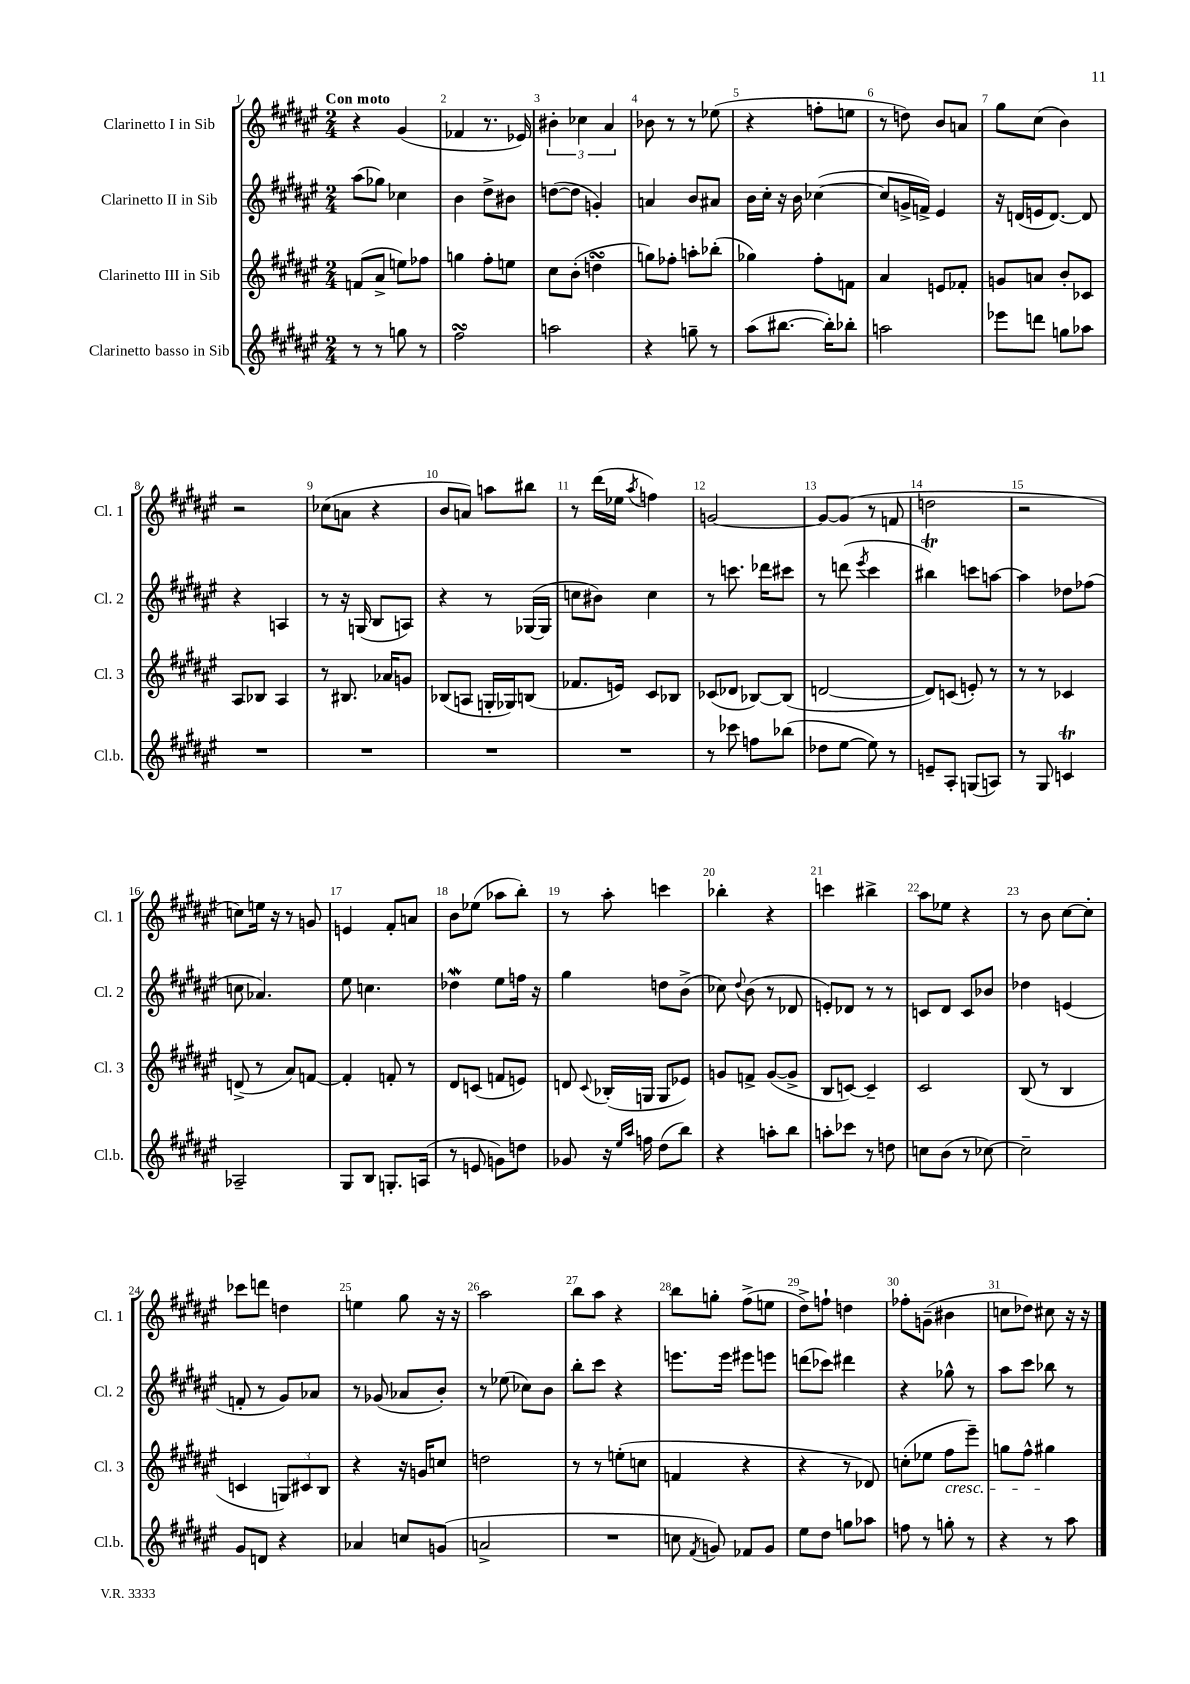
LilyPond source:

<<
\new StaffGroup <<
\new Staff = "s0" \with { instrumentName = "Clarinetto I in Sib" shortInstrumentName = "Cl. 1" } {
    \clef treble \key fis \major \numericTimeSignature \time 2/4 \tempo "Con moto"
    \autoBeamOff r4 gis'4( |
    fes'4 r8. ees'16) |
    \tuplet 3/2 { bis'4-. ces''4 ais'4 } |
    bes'8 r8 r8 ees''8( |
    r4 f''8[-. e''8] |
    r8 d''8) b'8[ a'8] |
    gis''8[ cis''8]( b'4) |
    r2 |
    ces''8[( a'8] r4 |
    b'8[ a'8]) a''8[ bis''8] |
    r8 dis'''16[( ees''16] \acciaccatura { ais''8 } f''4) |
    g'2~ |
    g'8[~ g'8]( r8 f'8 |
    d''2 |
    r2 |
    c''8[) e''16] r16 r8 g'8 |
    e'4 fis'8[-. a'8] |
    b'8[ ees''8]( aes''8[ b''8]-.) |
    r8 ais''8-. c'''4 |
    bes''4-. r4 |
    c'''4 bis''4-> |
    ais''8[ ees''8] r4 |
    r8 b'8 cis''8[~ cis''8]-. |
    ces'''8[ d'''8] d''4 |
    e''4 gis''8 r16 r16 |
    ais''2 |
    b''8[ ais''8] r4 |
    b''8[ g''8]-. fis''8[->( e''8] |
    dis''8[->) f''8]-! d''4 |
    fes''8[-. g'8]--( bis'4 |
    c''8[ des''8]) cis''8 r16 r16 \bar "|." |
}
\new Staff = "s1" \with { instrumentName = "Clarinetto II in Sib" shortInstrumentName = "Cl. 2" } {
    \clef treble \key fis \major \numericTimeSignature \time 2/4
    \autoBeamOff ais''8[( ges''8]) ces''4 |
    b'4 dis''8[-> bis'8] |
    d''8[~( d''8] g'4-.) |
    a'4 b'8[ ais'8] |
    b'16[ cis''16]-. r16 b'16 ces''4~( |
    ces''8[ g'16-> f'16]->) eis'4 |
    r16 d'16[( e'16 d'8.]~) d'8 |
    r4 a4 |
    r8 r16 g16( b8[ a8]) |
    r4 r8 ges16[~( ges16] |
    c''8[ bis'8]) c''4 |
    r8 c'''8. des'''16[ cis'''8] |
    r8 d'''8( \acciaccatura { eis'''8 } cis'''4 |
    bis''4\trill) c'''8[ a''8]~ |
    a''4 des''8[ fes''8]( |
    c''8 aes'4.) |
    eis''8 c''4. |
    des''4\mordent eis''8[ f''16] r16 |
    gis''4 d''8[ b'8]->( |
    ces''8) \appoggiatura { dis''8 } b'8( r8 des'8 |
    e'8[-.) des'8] r8 r8 |
    c'8[ dis'8] c'8[ bes'8] |
    des''4 e'4( |
    f'8-. r8 gis'8[) aes'8] |
    r8 ges'8( aes'8[ b'8]-.) |
    r8 ees''8( ces''8[) b'8] |
    b''8[-. cis'''8] r4 |
    e'''8.[ e'''16] eis'''8[ e'''8] |
    d'''8[( ces'''8]) dis'''4 |
    r4 ges''8-^ r8 |
    ais''8[ cis'''8] bes''8 r8 \bar "|." |
}
\new Staff = "s2" \with { instrumentName = "Clarinetto III in Sib" shortInstrumentName = "Cl. 3" } {
    \clef treble \key fis \major \numericTimeSignature \time 2/4
    \autoBeamOff f'8[( ais'8]-> e''8[) fes''8] |
    g''4 fis''8[-. e''8] |
    cis''8[ b'8]-.( d''4\turn |
    g''8[) fes''8]-. a''8[-. bes''8]-.( |
    ges''4) fis''8[-. f'8] |
    ais'4 e'8[ fes'8]-. |
    g'8[ a'8] b'8[-. ces'8] |
    ais8[ bes8] ais4 |
    r8 bis8. aes'16[ g'8] |
    bes8[( a8] g16[-. ges16) b8]( |
    fes'8.[ e'16]) cis'8[ bes8] |
    ces'8[( des'8] bes8[~) bes8]( |
    d'2~ |
    d'8[) c'8]( e'8-.) r8 |
    r8 r8 ces'4 |
    d'8->( r8 ais'8[) f'8]~ |
    f'4-. f'8-. r8 |
    dis'8[ c'8]( f'8[ e'8]) |
    d'8 \appoggiatura { cis'8 } bes16[-.( g16] g8[ ees'8]) |
    g'8[ f'8]-> g'8[~( g'8]-> |
    b8[ c'8]~) c'4-- |
    cis'2 |
    b8( r8 b4 |
    c'4 \tuplet 3/2 { g8[) cis'8 b8] } |
    r4 r16 g'16[ c''8] |
    d''2 |
    r8 r8 e''8[-.( c''8] |
    f'4 r4 |
    r4 r8 des'8) |
    c''8[-.( ees''8] fis''8[\cresc eis'''8]--) |
    g''8[ fis''8]-^ gis''4\! \bar "|." |
}
\new Staff = "s3" \with { instrumentName = "Clarinetto basso in Sib" shortInstrumentName = "Cl.b." } {
    \clef treble \key fis \major \numericTimeSignature \time 2/4
    \autoBeamOff r8 r8 g''8 r8 |
    fis''2\turn |
    a''2 |
    r4 g''8-- r8 |
    ais''8[( bis''8.]~ bis''16[-.) bes''8]-. |
    a''2 |
    ees'''8[ d'''8] g''8[ aes''8] |
    R2 |
    R2 |
    R2 |
    R2 |
    r8 ces'''8 f''8[ bes''8]( |
    des''8[ eis''8]~ eis''8) r8 |
    e'8[-- ais8]-. g8[( a8]) |
    r8 gis8 c'4\trill |
    aes2-- |
    gis8[ b8] g8.[-. a16]( |
    r8 e'8 g'8[) d''8] |
    ges'8 r16 \grace { eis''16[ ais''16] } f''16 dis''8[( b''8]) |
    r4 a''8[-. b''8] |
    a''8[-. ces'''8] r8 d''8 |
    c''8[ b'8]( r8 ces''8~) |
    ces''2-- |
    gis'8[ d'8] r4 |
    aes'4 c''8[ g'8]( |
    a'2-> |
    R2 |
    c''8 \acciaccatura { fis'8 } g'8) fes'8[ g'8] |
    eis''8[ dis''8] g''8[ aes''8] |
    f''8 r8 g''8-. r8 |
    r4 r8 ais''8 \bar "|." |
}
>>
>>
\layout { \context { \Score \override BarNumber.break-visibility = ##(#f #t #t) barNumberVisibility = #all-bar-numbers-visible } }
